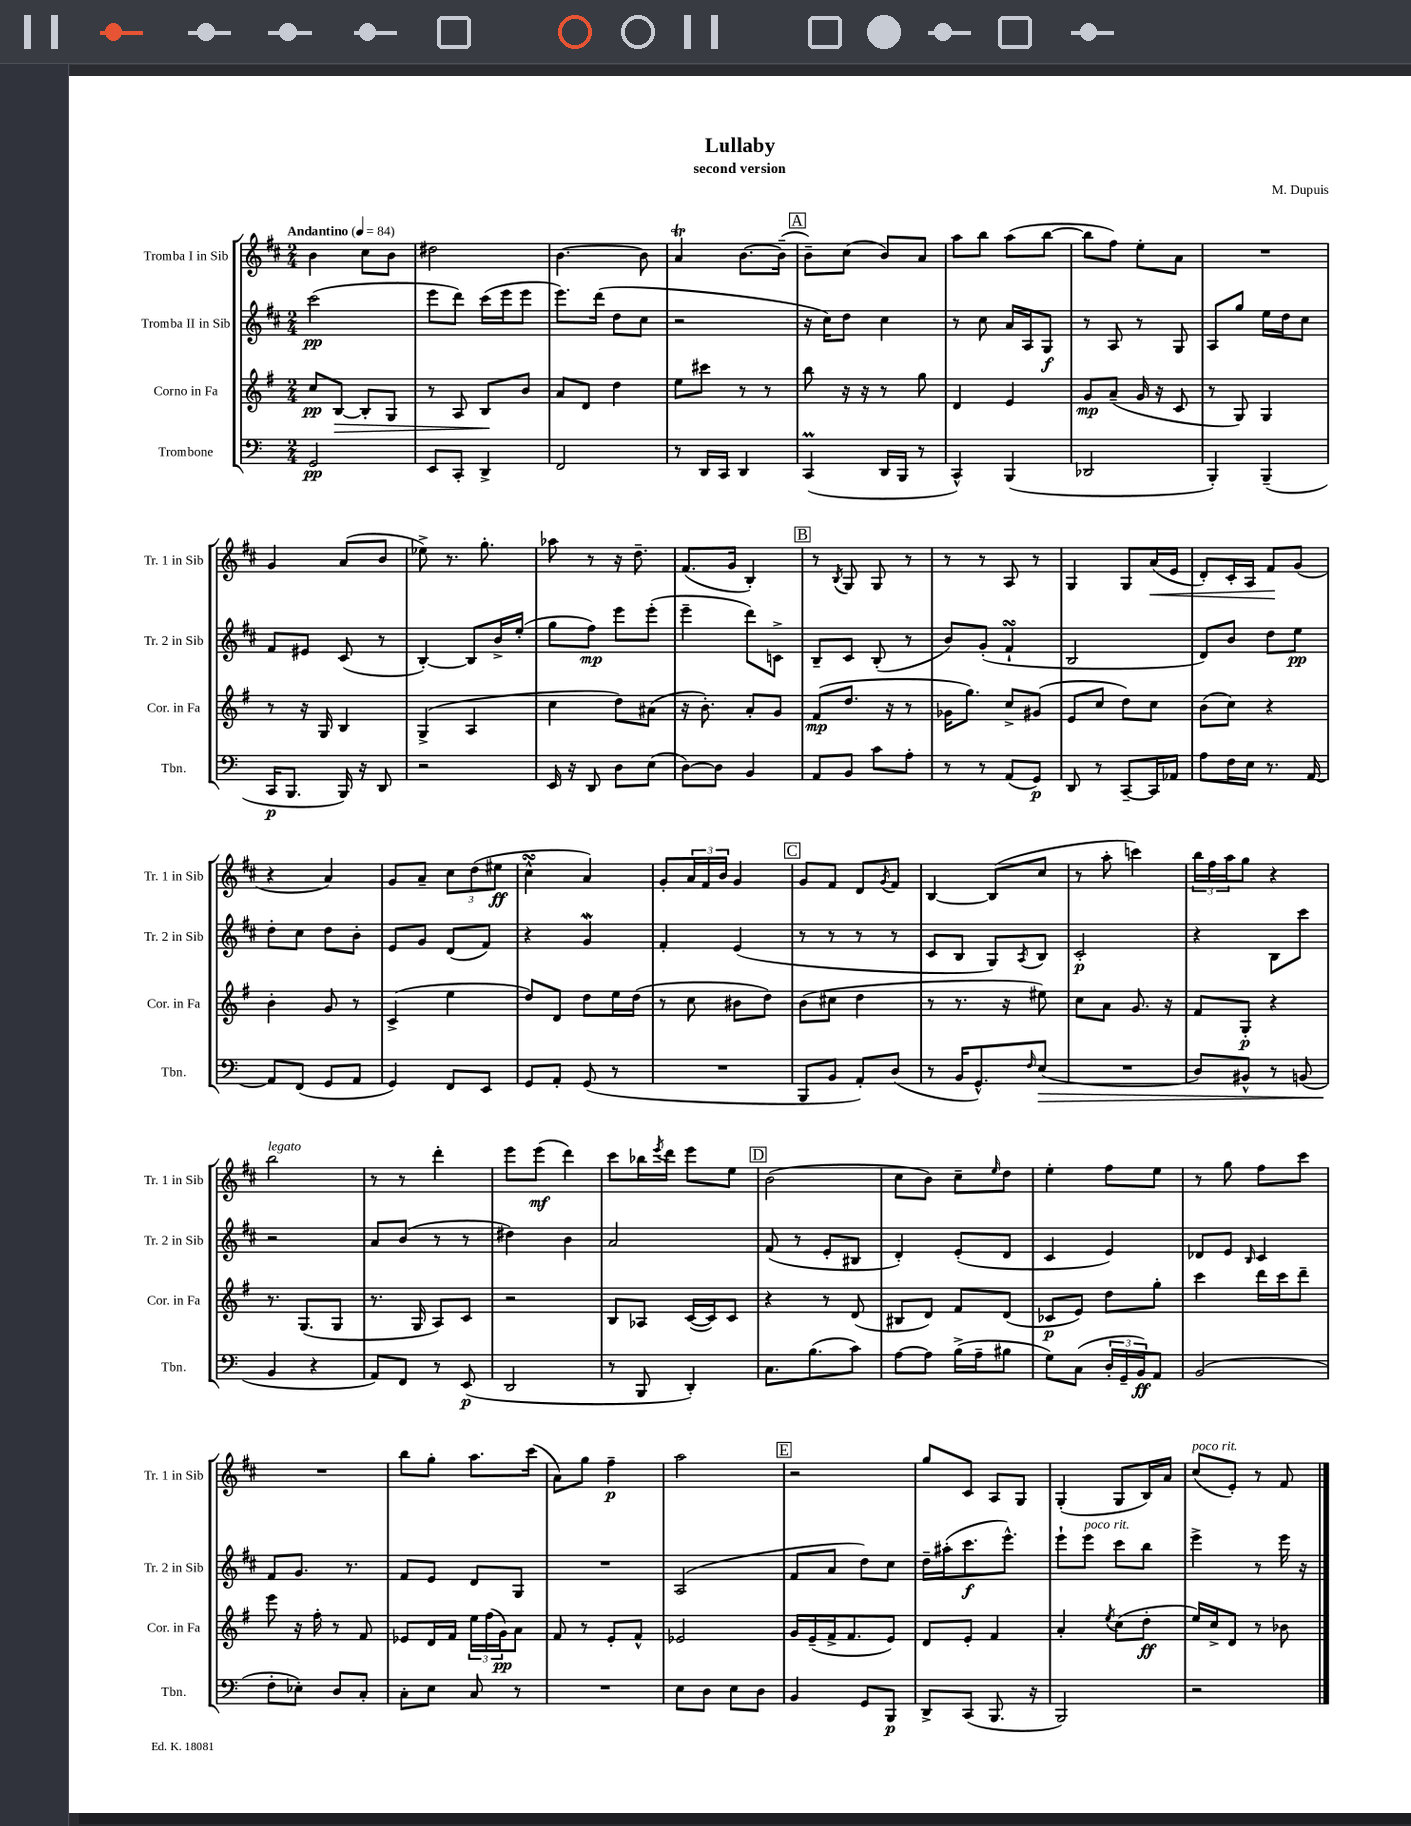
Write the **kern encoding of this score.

**kern	**kern	**kern	**kern
*staff4	*staff3	*staff2	*staff1
*clefF4	*clefG2	*clefG2	*clefG2
*k[]	*k[f#]	*k[f#c#]	*k[f#c#]
*M2/4	*M2/4	*M2/4	*M2/4
*MM84	*MM84	*MM84	*MM84
2GG/	8cc/L	(2ccc#\	4b\
.	[8B/J	.	.
.	8B'/]L	.	8cc#\L
.	8G/J	.	8b\J
=	=	=	=
8EE/L	8r	8eee\L	2dd#\
8CC'/J	8A/	8ddd\J)	.
4DD^/	8B/L	(16ccc#\LL	.
.	.	16eee\J	.
.	8b/J	8eee\J	.
=	=	=	=
2FF/	8a/L	8.eee\L)	[4.b\
.	8d/J	.	.
.	.	(16ddd\Jk	.
.	4dd\	8dd\L	.
.	.	8cc#\J	8b\]
=	=	=	=
8r	8ee\L	2r	4a/
16DD/LL	8ccc#\J	.	.
16CC/JJ	.	.	.
4DD/	8r	.	[8.b\L
.	8r	.	.
.	.	.	(16b~\]Jk
=	=	=	=
(4CC/	8bb\	16r	8b~\L)
.	.	16cc#\LK)	.
.	16r	8dd\J	(8cc#\J
.	16r	.	.
16DD/LL	8r	4cc#\	8b/L)
16BBB/JJ	.	.	.
8r	8gg\	.	8a/J
=	=	=	=
4CC^^/)	4d/	8r	8aa\L
.	.	8cc#\	8bb\J
(4BBB/	4e/	16a/LL	(8aa\L
.	.	16A/J	.
.	.	8G/J	[8bb\J
=	=	=	=
2DD-/	8g/L	8r	8bb\]L
.	(8a~/J	8A/	8ff#\J)
.	16g/	8r	8ee'\L
.	16r	.	.
.	8c/	8G/	8a\J
=	=	=	=
4BBB'/)	8r	8A/L	2r
.	8G/)	8gg/J	.
(4BBB~/	4G/	16ee\LL	.
.	.	16dd\J	.
.	.	8cc#\J	.
=	=	=	=
16CC/LK	8r	8f#/L	4g/
8.BBB/J	.	.	.
.	16r	8e#/J	.
.	16G/	.	.
16BBB/)	4B/	(8c#/	(8a/L
16r	.	.	.
8DD/	.	8r	8b/J
=	=	=	=
2r	(4G^/	[4B'/)	8ee-^\)
.	.	.	8.r
.	4A/	8B/]L	.
.	.	.	8.gg'\
.	.	16b^/L	.
.	.	(16ee'/JJ	.
=	=	=	=
16EE/	4cc\	8gg\L	8aa-\
16r	.	.	.
8DD/	.	8ff#\J)	8r
8D\L	8dd\L)	8eee\L	16r
.	.	.	8.dd~\
(8E\J	(8a#\J	(8eee'\J	.
=	=	=	=
[8D\L)	16r	4eee~\	(8.f#/L
.	8.b'\)	.	.
8D\]J	.	.	.
.	.	.	16g/Jk
4BB/	8a'/L	8ddd\L)	4B'/)
.	8g/J	8c^\J	.
=	=	=	=
8AA/L	(8f#/L	8B~/L	8r
.	.	.	8qB/
8BB/J	8.dd/J	8c#/J	8G/
8c\L	.	(8B'/	8G/
.	16r	.	.
8A'\J	8r	8r	8r
=	=	=	=
8r	16g-\LK	8b/L)	8r
.	8.gg\J)	.	.
8r	.	(8g'/J	8r
(8AA/L	8cc^/L	4f#`/	8A/
8GG/J)	(8g#/J	.	8r
=	=	=	=
8DD/	8e/L	2B/	4G/
8r	8cc/J	.	.
[8CC~/L	8dd\L)	.	8G/L
16CC/]L	8cc\J	.	(16a/L
16AA-/JJ	.	.	16e/JJ
=	=	=	=
8A\L	(8b\L	8d/L)	8d'/L)
16F\L	8cc\J)	8b/J	16c#'/L
16E\JJ	.	.	16A/JJ
8.r	4r	8dd\L	8f#/L
.	.	8ee\J	(8g/J
[16AA/	.	.	.
=	=	=	=
8AA/]L	4b'\	8dd'\L	4r
(8FF/J	.	8cc#\J	.
8GG/L	8g/	8dd\L	4a/)
8AA/J	8r	8b'\J	.
=	=	=	=
4GG/)	(4c^/	8e/L	8g/L
.	.	8g/J	8a~/J
8FF/L	4ee\	(8d/L	12cc#\L
.	.	.	(12dd\
8EE/J	.	8f#/J)	.
.	.	.	12ee#\J
=	=	=	=
8GG/L	8dd/L)	4r	4cc#^^\
8AA'/J	8d/J	.	.
(8GG/	8dd\L	4g/	4a/)
8r	16ee\L	.	.
.	(16dd\JJ	.	.
=	=	=	=
2r	8r	4f#'/	8g'/L
.	8cc\	.	24a/L
.	.	.	24f#/
.	.	.	24b/JJ
.	8b#\L	(4e/	4g/
.	8dd\J)	.	.
=	=	=	=
8BBB/L	(8b\L	8r	8g/L
8BB/J	8cc#\J	8r	8f#/J
8AA'/L)	4dd\	8r	8d/L
.	.	.	8qg/
(8D/J	.	8r	8f#/J
=	=	=	=
8r	8r	8c#/L	[4B/
16BB/LK	8.r	8B/J	.
8.GG^^/)	.	.	.
.	.	8G/L)	(8B/]L
.	16r	.	.
16qqF/	.	8qA/	.
(8E/J	8ee#\)	8B/J	8cc#/J
=	=	=	=
2r	8cc\L	2c#'/	8r
.	8a\J	.	8aa'\
.	8.g/	.	4ccc\)
.	16r	.	.
=	=	=	=
8D/L)	8f#/L	4r	24bb\LL
.	.	.	24ff#\
.	.	.	24aa\J
8BB#^^/J	8G'/J	.	8gg\J
8r	4r	8B\L	4r
(8BB/	.	8ccc#\J	.
=	=	=	=
4BB/	8.r	2r	2bb\
.	(8.G/L	.	.
4r	.	.	.
.	8G/J	.	.
=	=	=	=
8AA/L)	8.r	8a/L	8r
8FF/J	.	(8b/J	8r
.	16G/	.	.
8r	8A/L)	8r	4ddd'\
(8EE/	8c/J	8r	.
=	=	=	=
2DD/	2r	4dd#\)	8eee\L
.	.	.	(8eee\J
.	.	4b\	4ddd\)
=	=	=	=
8r	8B/L	2a/	8ccc#\L
8BBB/	8A-/J	.	16bb-\L
.	.	.	8qeee/
.	.	.	16ddd\JJ
4DD'/)	([16c/LL	.	8eee\L
.	16c/]J)	.	.
.	8c/J	.	8ee\J
=	=	=	=
8.C\L	4r	(8f#/	(2b\
.	.	8r	.
(8.B\	.	.	.
.	8r	8e'/L	.
8c\J)	(8d/	8B#/J	.
=	=	=	=
[8A\L	8B#/L	4d'/)	8cc#\L
8A\]J	8d/J)	.	8b\J)
(16B^\LL	8f#/L	(8e'/L	8cc#~\L
16A~\J	.	.	.
.	.	.	16qqee/
8B#\J	(8d/J	8d/J	8dd\J
=	=	=	=
8G\L)	8c-/L	4c#/	4ee'\
(8C\J	8e/J)	.	.
24D'/LL	8dd\L	4e/)	8ff#\L
24GG~/	.	.	.
24BB/J)	.	.	.
8AA/J	8gg'\J	.	8ee\J
=	=	=	=
(2BB/	4ccc\	8d-/L	8r
.	.	8e/J	8gg\
.	.	16qqB/	.
.	16ddd\LL	4c#/	8ff#\L
.	16ccc\J	.	.
.	8ddd~\J	.	8ccc#\J
=	=	=	=
8F'\L	8eee\	8f#/L	2r
8E-'\J)	16r	8.g/J	.
.	16ff#'\	.	.
8D/L	8r	.	.
.	.	8.r	.
8C'/J	8f#/	.	.
=	=	=	=
8C'\L	8e-/L	8f#/L	8bb\L
8E\J	16d/L	8e/J	8gg'\J
.	16f#/JJ	.	.
8C/	24ee\LL	8d/L	8.aa\L
.	(24ff#\	.	.
.	24g\J)	.	.
8r	8a\J	8G/J	.
.	.	.	(16ccc#\Jk
=	=	=	=
2r	8f#/	2r	8a\L)
.	8r	.	8gg\J
.	8e'/L	.	4ff#~\
.	8f#^^/J	.	.
=	=	=	=
8E\L	2e-/	(2A/	2aa\
8D\J	.	.	.
8E\L	.	.	.
8D\J	.	.	.
=	=	=	=
4BB/	16g/LL	8f#/L	2r
.	(16e~/	.	.
.	16f#^/J	8a/J	.
.	8.f#/	.	.
8GG/L	.	8dd\L)	.
8BBB/J	8e/J)	8cc#\J	.
=	=	=	=
8DD^/L	8d/L	16dd~\LL	8gg/L
.	.	(16aa#'\J	.
(8CC/J	8e'/J	8.ccc#\	8c#/J
8.BBB/	4f#/	.	8A/L
.	.	8.eee^^\J)	.
.	.	.	8G/J
16r	.	.	.
=	=	=	=
2BBB/)	4a'/	8eee`\L	(4G'/
.	.	8eee\J	.
.	8qee/	.	.
.	(8cc\L	8ccc#\L	8G/L
.	8dd'\J	8bb\J	16B/L)
.	.	.	16a/JJ
=	=	=	=
2r	16ee/LL)	4eee^\	(8cc#/L
.	16cc^/J	.	.
.	8d/J	.	8e'/J)
.	8r	8r	8r
.	8b-\	16eee\	8f#/
.	.	16r	.
==	==	==	==
*-	*-	*-	*-
